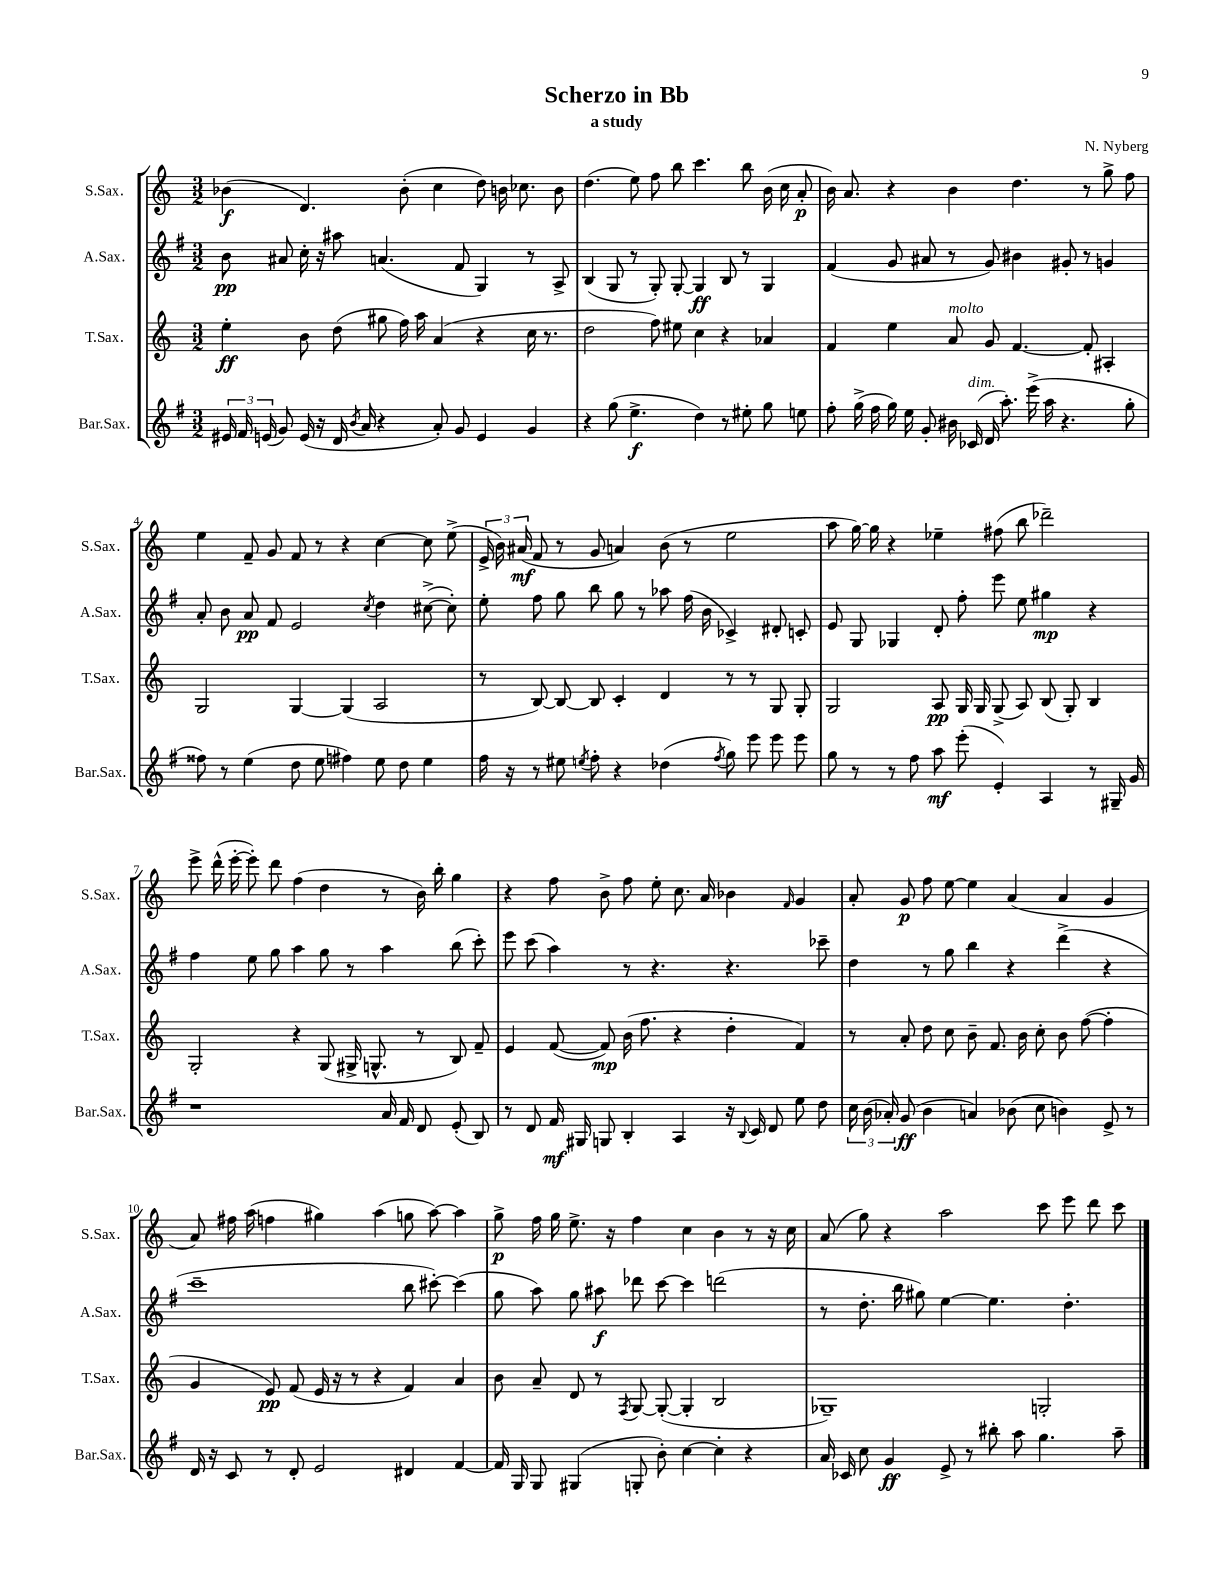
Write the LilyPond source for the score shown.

\header { title = "Scherzo in Bb" composer = "N. Nyberg" subtitle = "a study" }
<<
\new StaffGroup <<
\new Staff = "s0" \with { instrumentName = "S.Sax." shortInstrumentName = "S.Sax." } {
    \clef treble \key c \major \numericTimeSignature \time 3/2
    \autoBeamOff bes'4\f( d'4.) bes'8-.( c''4 d''8) b'16 ces''8. b'8 |
    d''4.( e''8) f''8 b''8 c'''4. b''8 b'16( c''16 a'8-.\p |
    b'16) a'8. r4 b'4 d''4. r8 g''8-> f''8 |
    e''4 f'8-- g'8 f'8 r8 r4 c''4~ c''8 e''8->( |
    \tuplet 3/2 { e'16-> b'16) ais'16\mf( } f'8 r8 g'8 a'4) b'8( r8 e''2 |
    a''8 g''16~) g''16 r4 ees''4-- fis''8( b''8 des'''2--) |
    e'''8-> d'''16-^( e'''16~-. e'''8-.) d'''8 f''4( d''4 r8 b'16) b''16-. g''4 |
    r4 f''8 b'8-> f''8 e''8-. c''8. a'16 bes'4 \grace { f'16 } g'4 |
    a'8-. g'8\p f''8 e''8~ e''4 a'4( a'4 g'4 |
    a'8) fis''16 a''16( f''4 gis''4) a''4( g''8 a''8~) a''4 |
    g''8->\p f''16 g''16 e''8.-> r16 f''4 c''4 b'4 r8 r16 c''16 |
    a'8( g''8) r4 a''2 c'''8 e'''8 d'''8 c'''8 \bar "|." |
}
\new Staff = "s1" \with { instrumentName = "A.Sax." shortInstrumentName = "A.Sax." } {
    \clef treble \key g \major \numericTimeSignature \time 3/2
    \autoBeamOff b'8\pp ais'8 c''16-. r16 ais''8 a'4.( fis'8 g4) r8 a8-> |
    b4( g8 r8 g8-.) g8~-. g4\ff b8 r8 g4 |
    fis'4( g'8 ais'8 r8 g'8) bis'4 gis'8-. r8 g'4 |
    a'8-. b'8 a'8\pp fis'8 e'2 \acciaccatura { c''8 } d''4 cis''8~->( cis''8-.) |
    e''8-. fis''8 g''8 b''8 g''8 r8 aes''8 fis''16( b'16 ces'4->) dis'8-. c'8-. |
    e'8 g8 ges4 d'8-. fis''8-. e'''8 e''8 gis''4\mp r4 |
    fis''4 e''8 g''8 a''4 g''8 r8 a''4 b''8( c'''8-.) |
    e'''8 c'''8( a''4) r8 r4. r4. ces'''8-- |
    d''4 r8 g''8 b''4 r4 d'''4->( r4 |
    c'''1-- b''8 cis'''8~-.) cis'''4( |
    g''8 a''8) g''8 ais''8\f des'''8 c'''8~ c'''4 d'''2( |
    r8 d''8.-. b''16 gis''8) e''4~ e''4. d''4.-. \bar "|." |
}
\new Staff = "s2" \with { instrumentName = "T.Sax." shortInstrumentName = "T.Sax." } {
    \clef treble \key c \major \numericTimeSignature \time 3/2
    \autoBeamOff e''4-.\ff b'8 d''8( gis''8 f''16) a''16 a'4( r4 c''16 r8. |
    d''2 f''8) eis''8 c''4 r4 aes'4 |
    f'4 e''4 a'8^\markup { \italic "molto" } g'8 f'4.~ f'8-. ais4-. |
    g2 g4~ g4( a2 |
    r8 b8~) b8~ b8 c'4-. d'4 r8 r8 g8 g8-. |
    g2 a8\pp g16 g16 g8->( a8) b8( g8-.) b4 |
    g2-. r4 g8( gis16-> g8.-^ r8 b8) f'8-- |
    e'4 f'8~( f'8\mp) b'16( f''8. r4 d''4-. f'4) |
    r8 a'8-. d''8 c''8 b'8-- f'8. b'16 c''8-. b'8 f''8~( f''4-. |
    g'4 e'8\pp) f'8( e'16 r16 r8 r4 f'4) a'4 |
    b'8 a'8-- d'8 r8 \acciaccatura { f8 } g8~ g8~-.( g4-. b2 |
    ges1--) g2-. \bar "|." |
}
\new Staff = "s3" \with { instrumentName = "Bar.Sax." shortInstrumentName = "Bar.Sax." } {
    \clef treble \key g \major \numericTimeSignature \time 3/2
    \autoBeamOff \tuplet 3/2 { eis'16 fis'16 e'16( } g'8) e'16( r16 d'16 \acciaccatura { b'8 } a'16 r4 a'8-.) g'8 e'4 g'4 |
    r4 g''8( e''4.->\f d''4) r8 eis''8-. g''8 e''8 |
    fis''8-. g''16->( fis''16 g''16) e''16 g'8-. bis'16 ces'16^\markup { \italic "dim." }( d'16 a''8.-.) e'''16->( a''16 r4. g''8-. |
    fisis''8) r8 e''4( d''8 e''8 fis''4) e''8 d''8 e''4 |
    fis''16 r16 r8 eis''8 \acciaccatura { e''8 } fis''8-. r4 des''4( \acciaccatura { fis''8 } g''8) e'''8 e'''8 e'''8 |
    g''8 r8 r8 fis''8 a''8\mf e'''8-.( e'4-.) a4 r8 gis16-- g'16 |
    r1 a'16 fis'16 d'8 e'8-.( b8) |
    r8 d'8 fis'16\mf gis16 g8 b4-. a4 r16 \appoggiatura { b8 } c'16 d'8 e''8 d''8 |
    \tuplet 3/2 { c''16 b'16( aes'16-.) } g'8\ff( b'4 a'4) bes'8( c''8 b'4) e'8-> r8 |
    d'16 r16 c'8 r8 d'8-. e'2 dis'4 fis'4~ |
    fis'16 g16 g8 gis4( g8-. b'8-.) c''4~ c''4-. r4 |
    a'16 ces'16 c''8 g'4\ff e'8-> r8 bis''8-. a''8 g''4. a''8-- \bar "|." |
}
>>
>>
